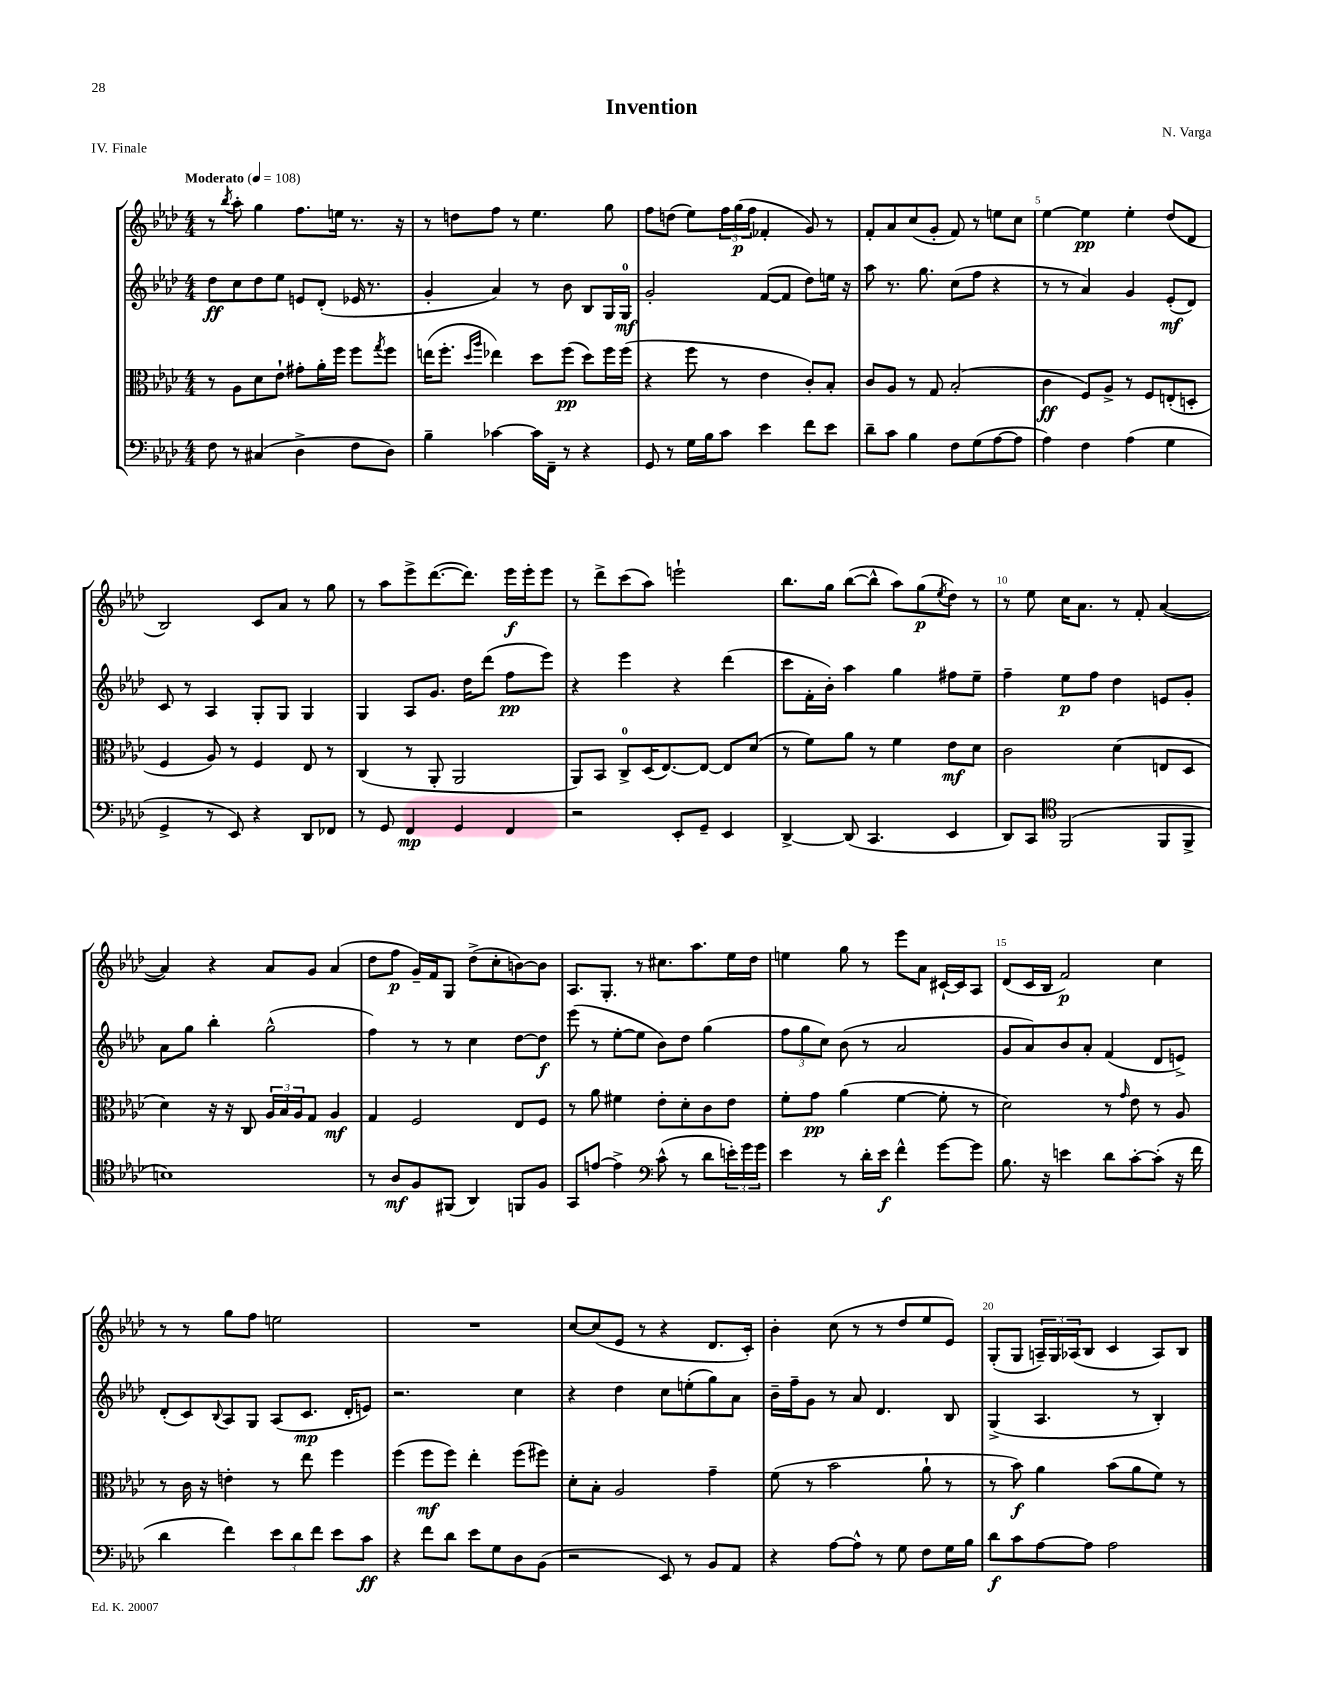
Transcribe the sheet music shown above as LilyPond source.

\header { title = "Invention" composer = "N. Varga" piece = "IV. Finale" }
<<
\new StaffGroup <<
\new Staff = "s0" {
    \clef treble \key aes \major \numericTimeSignature \time 4/4 \tempo "Moderato" 4 = 108
    r8 \acciaccatura { bes''8 } aes''8-. g''4 f''8. e''16 r8. r16 |
    r8 d''8 f''8 r8 ees''4. g''8 |
    f''8 d''8( ees''8) \tuplet 3/2 { f''16 g''16\p( f''16 } fes'4-. g'8) r8 |
    f'8-. aes'8 c''8( g'8-. f'8) r8 e''8 c''8 |
    ees''4~ ees''4\pp ees''4-. des''8( des'8 |
    bes2) c'8 aes'8 r8 g''8 |
    r8 aes''8 ees'''8-> des'''8.~( des'''8.) ees'''16\f ees'''16-. ees'''8 |
    r8 des'''8-> c'''8( aes''8) e'''2-! |
    bes''8. g''16 bes''8~( bes''8-^ aes''8) g''8\p( \acciaccatura { ees''8 } des''8) r8 |
    r8 ees''8 c''16 aes'8. r8 f'8-. aes'4~( |
    aes'4) r4 aes'8 g'8 aes'4( |
    des''8 f''8\p g'16--) f'16 g8 des''8->( c''8-. b'8~) b'8 |
    aes8. g8.-. r8 cis''8. aes''8. ees''16 des''16 |
    e''4 g''8 r8 ees'''8 aes'8 cis'16~-! cis'16 aes8 |
    des'8( c'16 bes16 f'2\p) c''4 |
    r8 r8 g''8 f''8 e''2 |
    R1 |
    c''8~ c''8( ees'8 r8 r4 des'8. c'16-.) |
    bes'4-. c''8( r8 r8 des''8 ees''8 ees'8) |
    g8-.( g8 \tuplet 3/2 { a16--) g16 aes16( } bes8 c'4 aes8) bes8 \bar "|." |
}
\new Staff = "s1" {
    \clef treble \key aes \major \numericTimeSignature \time 4/4
    des''8\ff c''8 des''8 ees''8 e'8 des'8-.( ees'16 r8. |
    g'4-. aes'4) r8 bes'8 bes8 g16 g16-0\mf |
    g'2-. f'8~( f'8 des''8) e''16 r16 |
    aes''8 r8. g''8. c''8( f''8 r4 |
    r8 r8 aes'4) g'4 ees'8-.\mf( des'8) |
    c'8 r8 aes4 g8-. g8 g4 |
    g4 aes8 g'8. des''16 des'''8( f''8\pp ees'''8) |
    r4 ees'''4 r4 des'''4( |
    c'''8 f'16-. bes'16-.) aes''4 g''4 fis''8 ees''8-- |
    f''4-- ees''8\p f''8 des''4 e'8 g'8-. |
    aes'8 g''8 bes''4-. g''2-^( |
    f''4) r8 r8 c''4 des''8~ des''8\f |
    ees'''8( r8 ees''8~-. ees''8 bes'8) des''8 g''4( |
    \tuplet 3/2 { f''8 g''8 c''8) } bes'8( r8 aes'2 |
    g'8 aes'8) bes'8 aes'8-. f'4( des'8 e'8->) |
    des'8-.( c'8) \appoggiatura { bes8 } aes8 g8 aes8( c'8.\mp des'16-. e'8) |
    r2. c''4 |
    r4 des''4 c''8 e''8-.( g''8) aes'8 |
    bes'16-- f''16-- g'8 r8 aes'8 des'4. bes8 |
    g4->( aes4. r8 bes4-.) \bar "|." |
}
\new Staff = "s2" {
    \clef alto \key aes \major \numericTimeSignature \time 4/4
    r8 aes8 des'8 ees'8-! gis'8-. aes'16-. f''16 f''8 \acciaccatura { g''8 } f''8 |
    e''16( f''8.-. \grace { des''16 aes''16 } ees''4) des''8 f''8\pp( des''8) f''16 f''16( |
    r4 f''8 r8 ees'4 c'8-.) bes8-. |
    c'8 aes8 r8 g8 bes2-.( |
    c'4\ff f8) aes8-> r8 f8 e8-.( d8-. |
    f4 aes8) r8 f4 ees8 r8 |
    c4( r8 aes,8-. aes,2 |
    aes,8) bes,8 c8-0-> des16( ees8.~) ees8~ ees8 des'8( |
    r8 f'8) aes'8 r8 f'4 ees'8\mf des'8 |
    c'2 des'4( e8 des8 |
    des'4) r16 r16 c8 \tuplet 3/2 { aes16 bes16 aes16 } g8 aes4\mf |
    g4 f2 ees8 f8 |
    r8 aes'8 fis'4 ees'8-. des'8-. c'8 ees'8 |
    f'8-. g'8\pp aes'4( f'4~ f'8-. r8 |
    des'2) r8 \grace { g'16 } ees'8 r8 aes8 |
    r8 c'16 r16 e'4-. r8 ees''8 f''4 |
    f''4( f''8\mf f''8) ees''4-. f''8( fis''8) |
    des'8-. bes8-. aes2 g'4-- |
    f'8( r8 bes'2 aes'8-! r8 |
    r8 bes'8\f) aes'4 bes'8( aes'8 f'8) r8 \bar "|." |
}
\new Staff = "s3" {
    \clef bass \key aes \major \numericTimeSignature \time 4/4
    f8 r8 cis4( des4-> f8 des8) |
    bes4-- ces'4~ ces'16 f,16-- r8 r4 |
    g,8 r8 g16 bes16 c'8 ees'4 f'8 ees'8 |
    des'8-- c'8 bes4 f8 g8( aes8~ aes8 |
    aes4) f4 aes4( g4 |
    g,4-> r8 ees,8) r4 des,8 fes,8 |
    r8 g,8 f,4\mp g,4 f,4 |
    r2 ees,8-. g,8-- ees,4 |
    des,4~-> des,8( c,4. ees,4 |
    des,8) c,8 \clef tenor f,2( f,8 f,8-> |
    b1) |
    r8 aes8\mf f8 fis,8( aes,4) f,8 f8 |
    g,8 e'8~ e'4-> \clef bass c'8-^( r8 des'8 \tuplet 3/2 { e'16-.) g'16 g'16 } |
    ees'4 r8 des'16-. ees'16\f f'4-^ g'8~ g'8 |
    bes8. r16 e'4 des'8 c'8~-. c'8-.( r16 f'16 |
    des'4 f'4) \tuplet 3/2 { ees'8 des'8 f'8 } ees'8 c'8\ff |
    r4 f'8 des'8 ees'8 g8 des8 bes,8( |
    r2 ees,8) r8 bes,8 aes,8 |
    r4 aes8~ aes8-^ r8 g8 f8 g16 bes16 |
    des'8\f c'8 aes8~ aes8 aes2 \bar "|." |
}
>>
>>
\layout { \context { \Score \override BarNumber.break-visibility = ##(#f #t #t) barNumberVisibility = #(every-nth-bar-number-visible 5) } }
